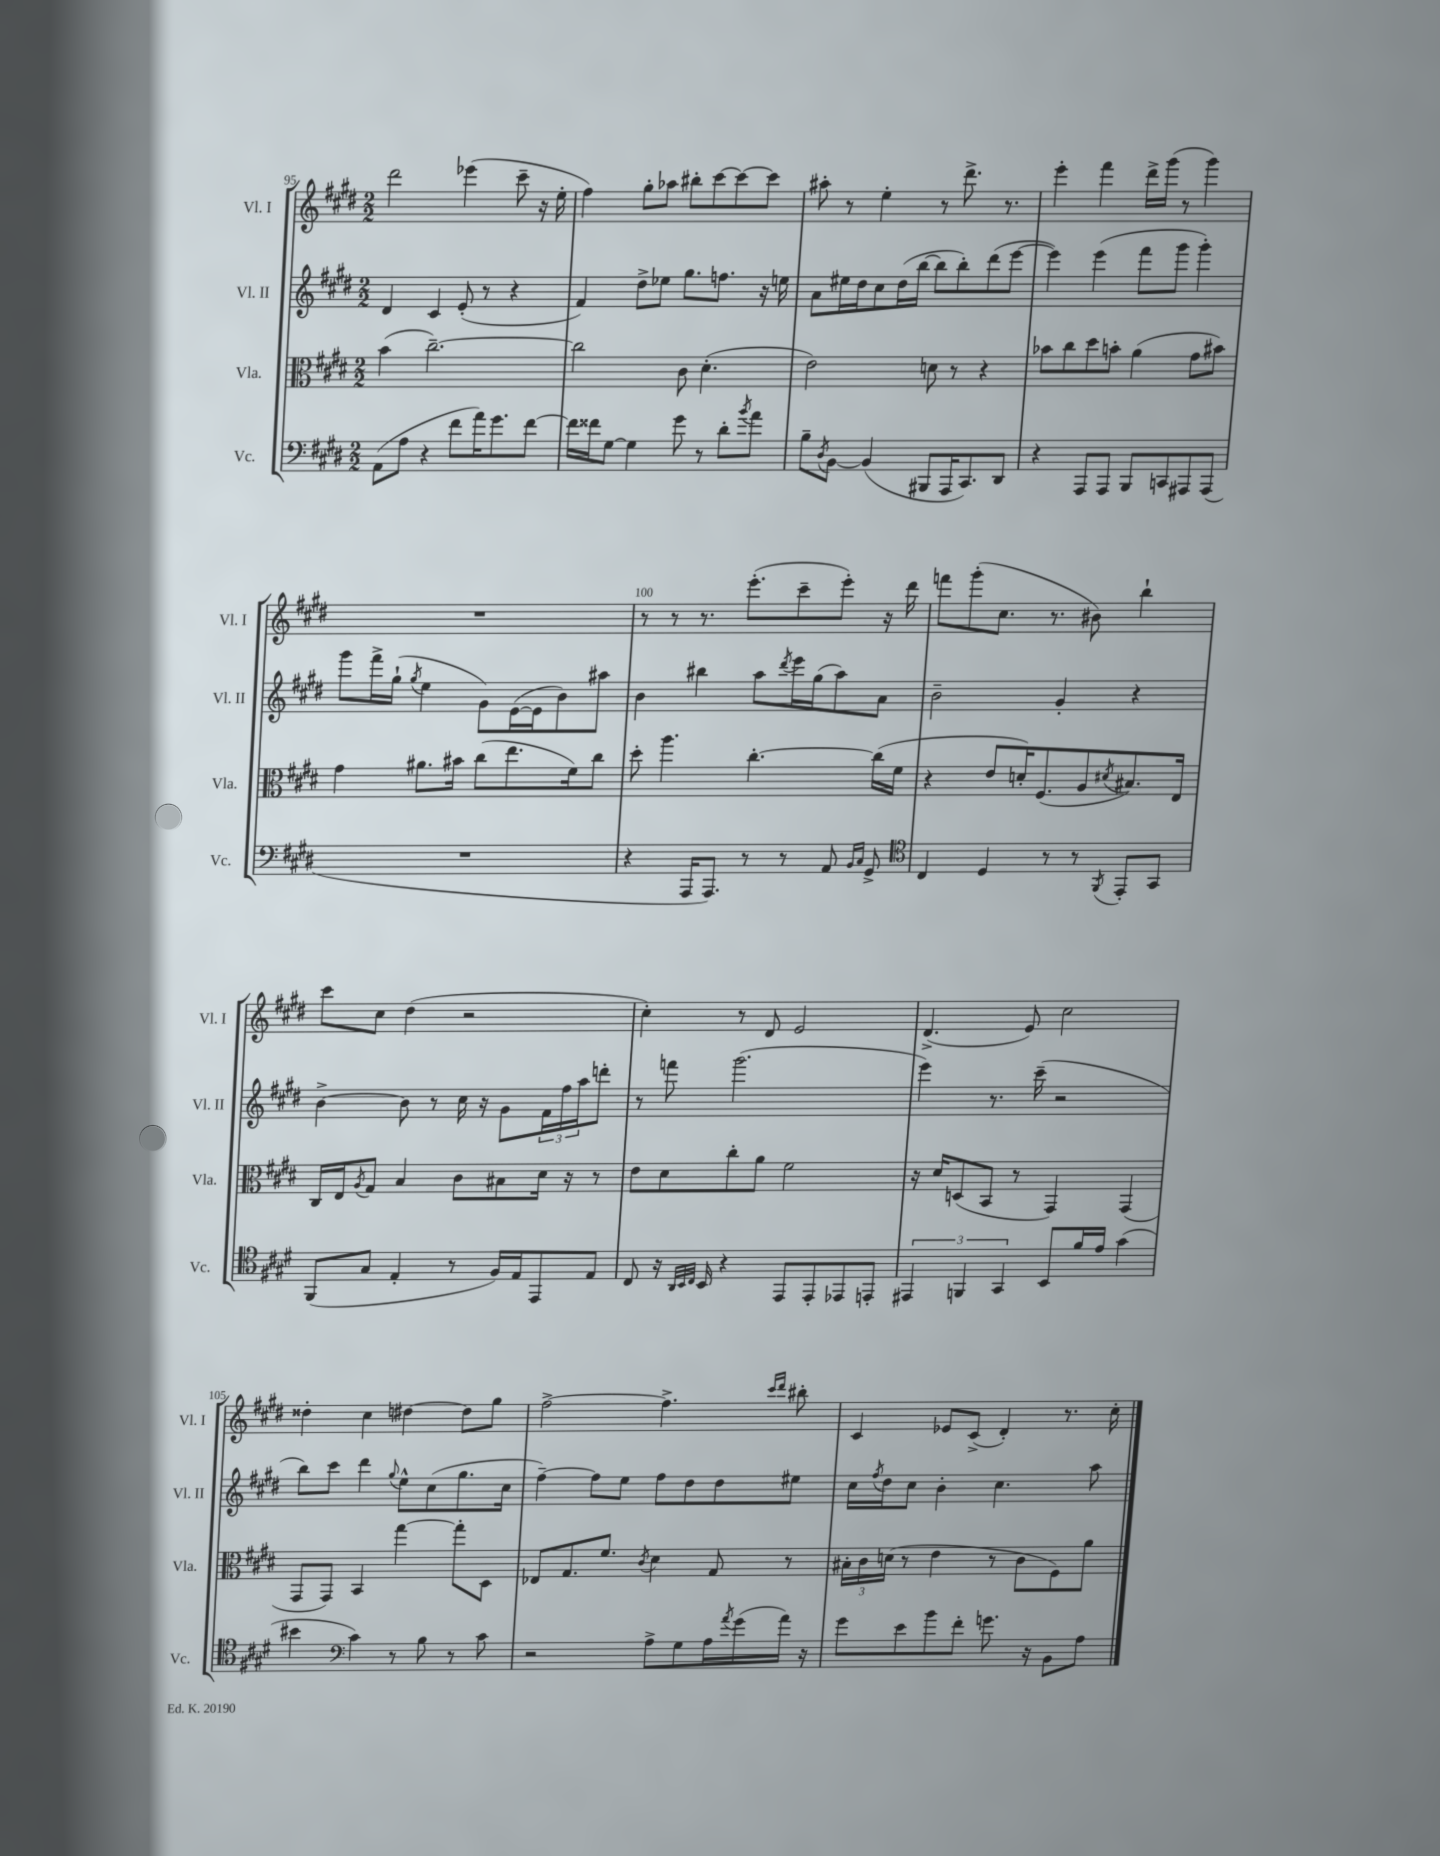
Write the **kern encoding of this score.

**kern	**kern	**kern	**kern
*staff4	*staff3	*staff2	*staff1
*clefF4	*clefC3	*clefG2	*clefG2
*k[f#c#g#d#]	*k[f#c#g#d#]	*k[f#c#g#d#]	*k[f#c#g#d#]
*M2/2	*M2/2	*M2/2	*M2/2
(8AA	(4b	4d#	2ddd#
8A	.	.	.
4r	[2.cc#~)	4c#	.
8f#	.	(8e'	(4eee-
16a)	.	8r	.
8.g#	.	.	.
.	.	4r	8ccc#~
[8f#	.	.	16r
.	.	.	16ee'
=	=	=	=
16f#]	2cc#]	4f#)	4ff#)
16f##	.	.	.
[8G#	.	.	.
4G#]	.	8dd#^	8gg#'
.	.	8ee-	8aa-
8g#	8c#	8.gg#	8bb#'
8r	(4.d#'	.	[8ccc#
.	.	8.ff	.
8d#'	.	.	8ccc#_
8qb	.	.	.
8a	.	16r	8ccc#]
.	.	16ee	.
=	=	=	=
8B~	2e)	8a	8aa#'
8qD#	.	.	.
[8BB	.	16ee#	8r
.	.	16dd#	.
(4BB]	.	8cc#	4ee'
.	.	(16dd#	.
.	.	[16bb	.
8BBB#	8d	8bb]	8r
16AAA	8r	8bb')	8.ddd#^
8.CC#)	.	.	.
.	4r	(8ddd#	.
.	.	.	8.r
8DD#	.	[8eee	.
=	=	=	=
4r	8b-	4eee])	4eee'
.	8cc#	.	.
8AAA	8dd#	(4eee	4fff#
8AAA	8b'	.	.
8BBB	(4a	8fff#	16ddd#^
.	.	.	(16ggg#
8CC	.	8ggg#	8r
8AAA#	8g#	4ggg#')	4ggg#)
(8AAA#	8b#)	.	.
=	=	=	=
1r	4g#	8ggg#	1r
.	.	16fff#^	.
.	.	(16gg#`	.
.	.	8qgg#	.
.	8.a#	4ee	.
.	16b#	.	.
.	(8cc#	8g#)	.
.	8.ee	([16e	.
.	.	16e]	.
.	.	8b)	.
.	16f#)	.	.
.	8cc#	8aa#	.
=	=	=	=
4r	8dd#'	4b	8r
.	4.aa	.	8r
16AAA	.	4bb#	8.r
8.AAA)	.	.	.
.	.	.	(8.eee'
8r	[4.cc#'	8aa	.
.	.	8qddd#	.
8r	.	16eee	8ccc#~
.	.	(16gg#	.
8AA	.	8aa)	8eee')
16qqBB	.	.	.
16qqC#	.	.	.
8GG#^	(16cc#]	8a	16r
.	16f#	.	16ddd#
=	=	=	=
*clefC4	*	*	*
4C#	4r	2b~	8fff
.	.	.	(8ggg#'
4D#	8e	.	8.cc#
.	16d')	.	.
.	(8.F#	.	8.r
8r	.	4g#'	.
8r	8A	.	8b#)
8qFF#	8qd#	.	.
8EE'	8.B#)	4r	4bb`
8GG#	.	.	.
.	16E	.	.
=	=	=	=
(8FF#	16C#	[4b^	8ccc#
.	16E	.	.
.	8qA	.	.
8G#	8G#	.	8cc#
4E'	4B	8b]	(4dd#
.	.	8r	.
8r	8c#	16cc#	2r
.	.	16r	.
16F#)	8B#	8g#	.
16E	.	.	.
8EE	16d#	24f#	.
.	.	24ff#	.
.	16r	.	.
.	.	24aa	.
8E	8r	8ddd'	.
=	=	=	=
8C#	8e	8r	4cc#')
16r	8d#	8fff	.
32qqAA	.	.	.
32qqBB	.	.	.
32qqC#	.	.	.
16BB	.	.	.
4r	8cc#'	(2.ggg#	8r
.	8a	.	8d#
8EE	2f#	.	2e
8EE'	.	.	.
8EE-	.	.	.
8EE'	.	.	.
=	=	=	=
6EE#	16r	4eee)	(4.d#^
.	16d#	.	.
.	(8D	.	.
6FF	.	.	.
.	8BB	8.r	.
6GG#	.	.	.
.	8r	.	8e)
.	.	(16ccc#~	.
8BB	4GG#)	2r	2cc#
16f#	.	.	.
16e	.	.	.
(4g#	(4GG#	.	.
=	=	=	=
4b#	8GG#	8bb)	4dd##'
.	8GG#)	8ccc#	.
*clefF4	*	*	*
4c#)	4BB	4ddd#	4cc#
.	.	8qqgg#	.
8r	[4gg#	8ee^^	[4dd#
8B	.	(8cc#	.
8r	8gg#']	8.gg#	8dd#]
8c#	8D#	.	8gg#
.	.	16cc#	.
=	=	=	=
2r	8E-	[4ff#~)	[2ff#^
.	8.G#	.	.
.	.	8ff#]	.
.	8.f#	.	.
.	.	8ee	.
.	8qc#	.	.
8A^	4d#	8ff#	4.ff#^]
8G#	.	8dd#	.
16A	8G#	8dd#	.
8qa	.	.	.
(16g#	.	.	.
.	.	.	16qqccc#
.	.	.	16qqddd#
16a)	8r	8ee#	8bb#'
16r	.	.	.
=	=	=	=
8g#	24B#'	16cc#	4c#
.	24c#	.	.
.	.	8qff#	.
.	.	16dd#	.
.	(24d	.	.
8e	8r	8cc#	.
8b	4e	4b'	8e-
8f#'	.	.	(8c#^
8.g	8r	4.cc#	4d#')
.	8c#	.	.
16r	.	.	.
8BB	8F#)	.	8.r
8A	8a	8aa	.
.	.	.	16cc#'
==	==	==	==
*-	*-	*-	*-
